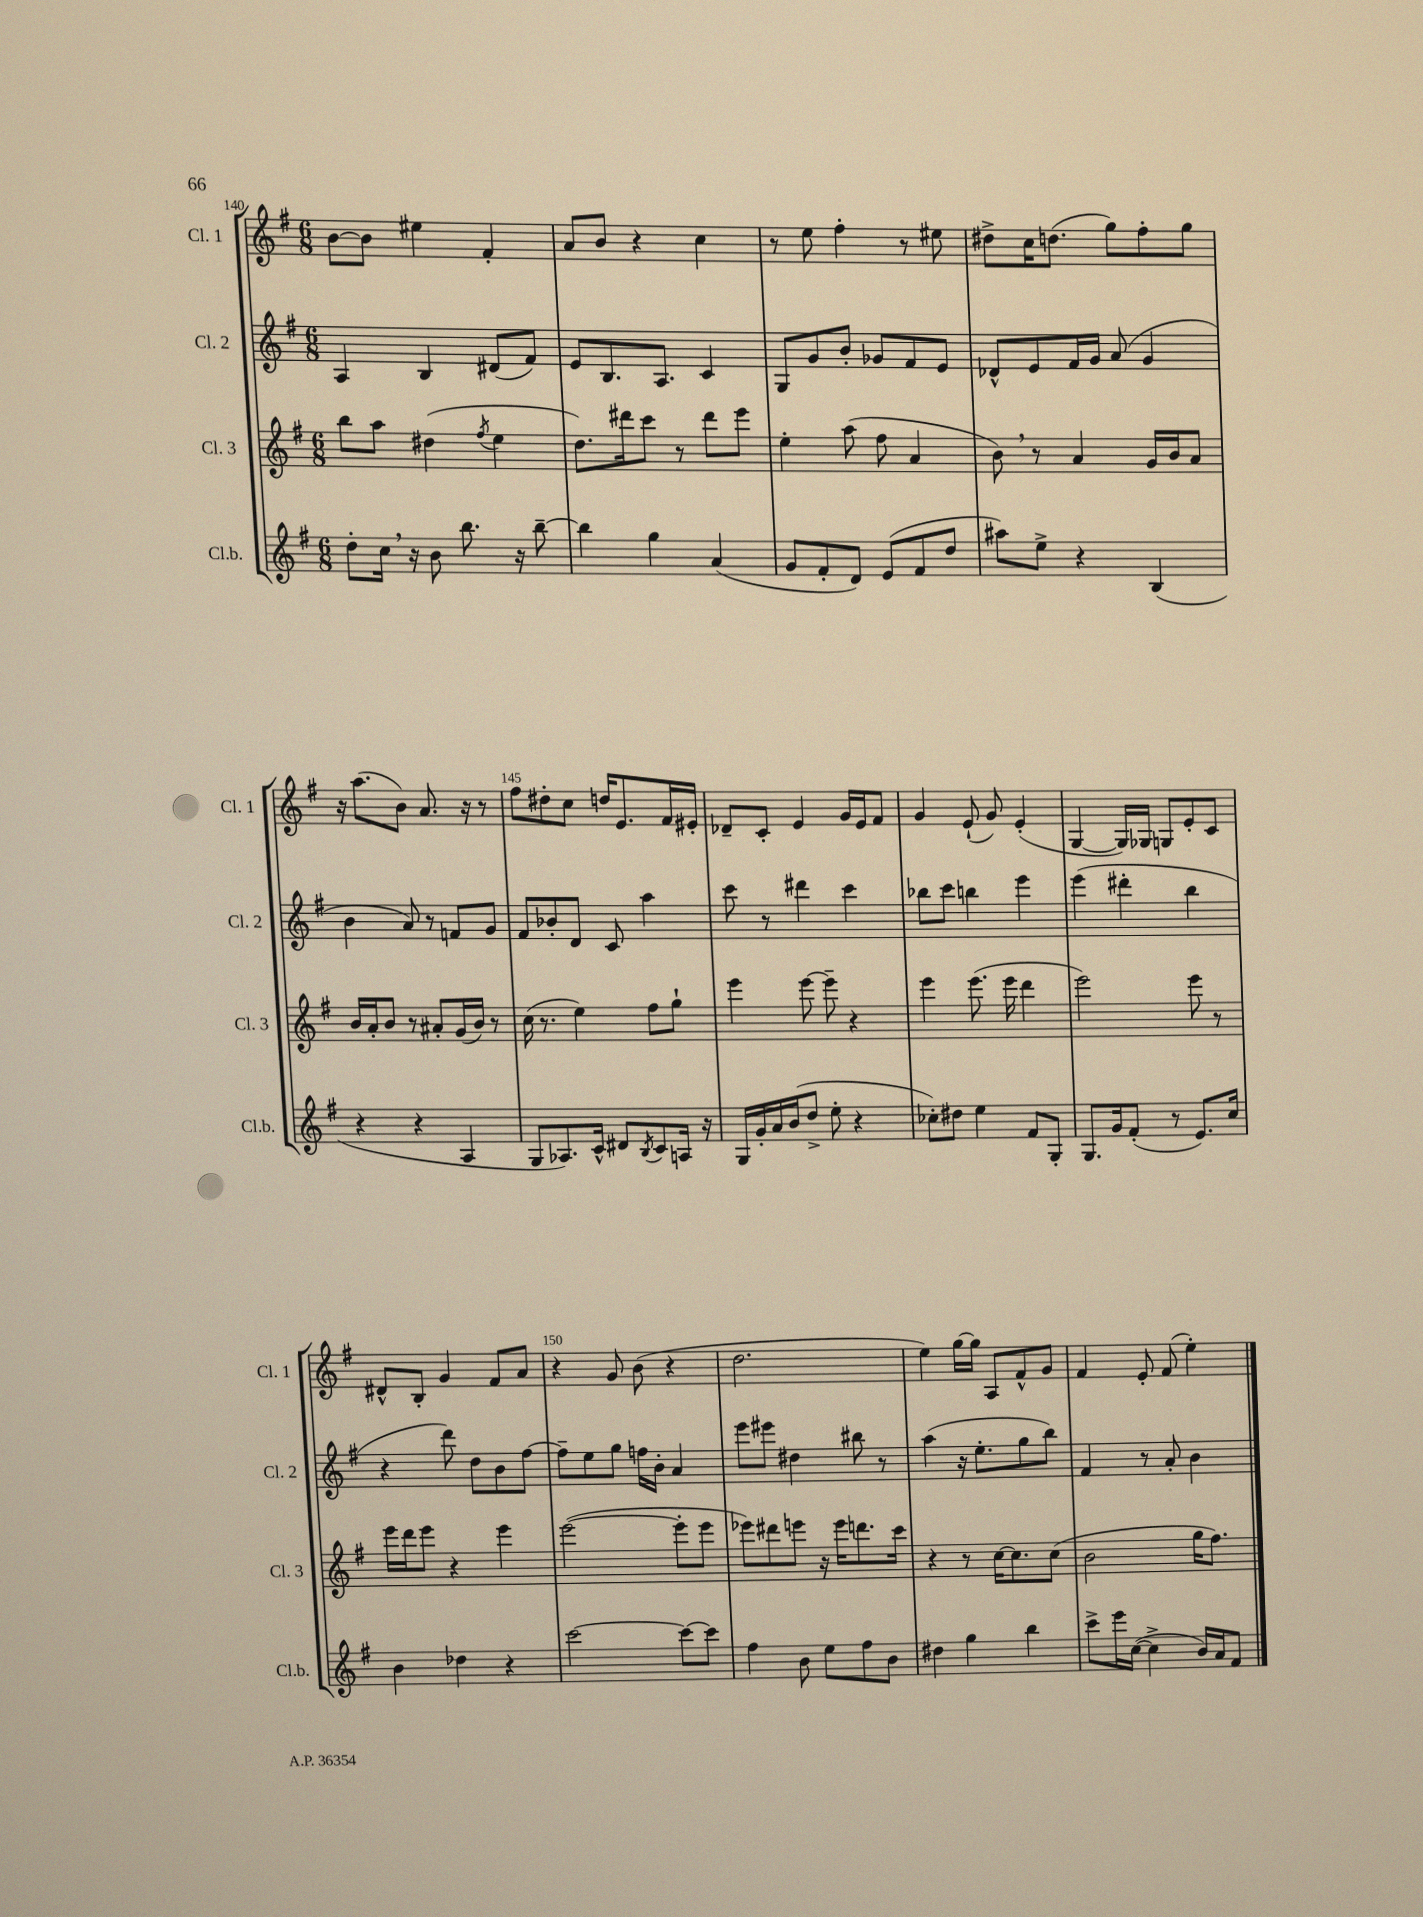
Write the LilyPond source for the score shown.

<<
\new StaffGroup <<
\new Staff = "s0" \with { instrumentName = "Cl. 1" shortInstrumentName = "Cl. 1" } {
    \clef treble \key g \major \numericTimeSignature \time 6/8
    b'8~ b'8 eis''4 fis'4-. |
    a'8 b'8 r4 c''4 |
    r8 e''8 fis''4-. r8 eis''8 |
    dis''8-> c''16 d''8.( g''8) fis''8-. g''8 |
    r16 a''8.( b'8) a'8. r16 r8 |
    fis''8 dis''8-. c''8 d''16 e'8. fis'16 eis'16-. |
    des'8-- c'8-. e'4 g'16 e'16 fis'8 |
    g'4 e'8-!( g'8) e'4-.( |
    g4~ g16) ges16 g8 e'8-. c'8 |
    dis'8-^ b8-. g'4 fis'8 a'8 |
    r4 g'8 b'8( r4 |
    d''2. |
    e''4) g''16~ g''16 a8 fis'8-^ g'8 |
    fis'4 e'8-. fis'8( e''4-.) \bar "|." |
}
\new Staff = "s1" \with { instrumentName = "Cl. 2" shortInstrumentName = "Cl. 2" } {
    \clef treble \key g \major \numericTimeSignature \time 6/8
    a4 b4 dis'8( fis'8) |
    e'8 b8. a8. c'4 |
    g8 g'8 b'8-. ges'8 fis'8 e'8 |
    des'8-^ e'8 fis'16 g'16 a'8( g'4 |
    b'4 a'8) r8 f'8 g'8 |
    fis'8 bes'8-. d'8 c'8 a''4 |
    c'''8 r8 dis'''4 c'''4 |
    bes''8 c'''8 b''4 e'''4 |
    e'''4( dis'''4-. b''4 |
    r4 d'''8) d''8 b'8 fis''8~ |
    fis''8-- e''8 g''8 f''16 b'16-. a'4 |
    e'''8 eis'''8 dis''4 bis''8 r8 |
    a''4( r16 e''8.-. g''8 b''8) |
    fis'4 r8 a'8-. b'4 \bar "|." |
}
\new Staff = "s2" \with { instrumentName = "Cl. 3" shortInstrumentName = "Cl. 3" } {
    \clef treble \key g \major \numericTimeSignature \time 6/8
    b''8 a''8 dis''4( \acciaccatura { fis''8 } e''4 |
    d''8.) dis'''16 c'''8 r8 dis'''8 e'''8 |
    e''4-. a''8( fis''8 a'4 |
    b'8) \breathe r8 a'4 g'16 b'16 a'8 |
    b'16 a'16-. b'8 r8 ais'8-. g'16( b'16) r8 |
    c''16( r8. e''4) fis''8 g''8-! |
    e'''4 e'''8~ e'''8-- r4 |
    e'''4 e'''8.( e'''16 d'''4 |
    e'''2) e'''8 r8 |
    e'''16 d'''16 e'''8 r4 e'''4 |
    e'''2~( e'''8-. e'''8 |
    ees'''8) dis'''8 e'''8 r16 e'''16 d'''8. c'''16 |
    r4 r8 c''16~ c''8. c''8( |
    b'2 g''16 fis''8.) \bar "|." |
}
\new Staff = "s3" \with { instrumentName = "Cl.b." shortInstrumentName = "Cl.b." } {
    \clef treble \key g \major \numericTimeSignature \time 6/8
    d''8-. c''16 \breathe r16 b'8 b''8. r16 b''8~-- |
    b''4 g''4 a'4( |
    g'8 fis'8-. d'8) e'8( fis'8 d''8 |
    ais''8) e''8-> r4 b4( |
    r4 r4 a4 |
    g8 aes8.) c'16-^ dis'8 \acciaccatura { b8 } c'8 a16 r16 |
    g16 g'16-. a'16 b'16( d''8-> e''8-. r4 |
    ces''8-.) dis''8 e''4 fis'8 g8-. |
    g8. g'16 fis'8-.( r8 e'8.) c''16 |
    b'4 des''4 r4 |
    c'''2~ c'''8~ c'''8 |
    fis''4 b'8 e''8 fis''8 b'8 |
    dis''4 g''4 b''4 |
    c'''8-> e'''16 c''16~( c''4-> b'16) a'16 fis'8 \bar "|." |
}
>>
>>
\layout { \context { \Score currentBarNumber = #140 \override BarNumber.break-visibility = ##(#f #t #t) barNumberVisibility = #(every-nth-bar-number-visible 5) } }
